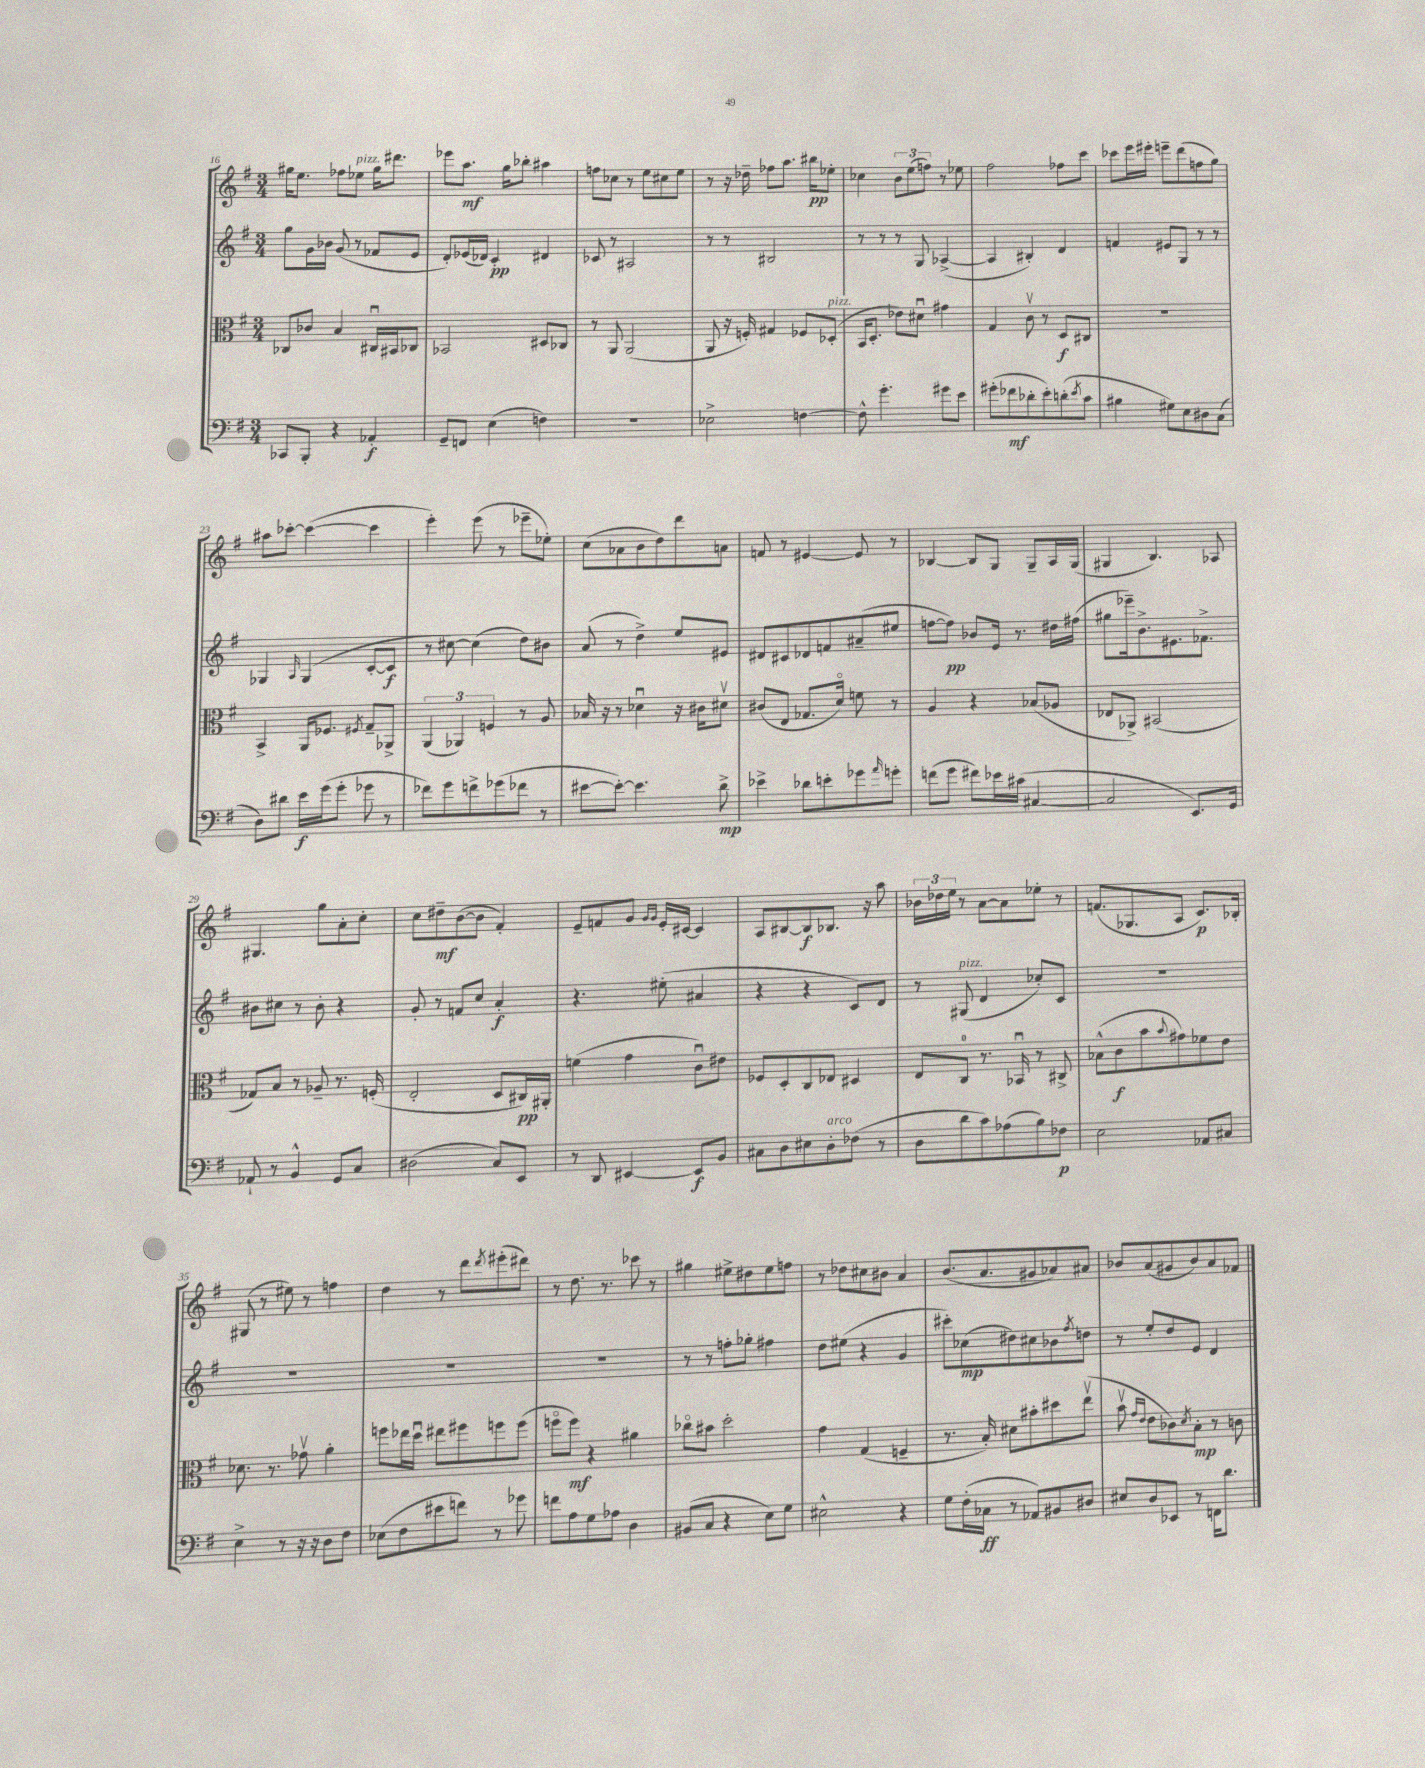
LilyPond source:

<<
\new StaffGroup <<
\new Staff = "s0" {
    \clef treble \key g \major \numericTimeSignature \time 3/4
    gis''16 e''8. fes''8 ees''8^\markup { \italic "pizz." } gis''16 dis'''8. |
    ees'''8 a''8.\mf g''16 bes''8-. ais''4 |
    f''8 ces''8 r8 e''8 cis''8 e''8 |
    r8 r16 des''16-- fes''8 a''8. bis''16\pp ees''8-. |
    ces''4 \tuplet 3/2 { b'8 e''8( f''8) } r8 ees''8 |
    fis''2 fes''8 c'''8 |
    ces'''8 e'''16 eis'''16-. e'''8-- d'''8( f''8 g''8) |
    ais''8 ces'''8~-. ces'''4~( ces'''4 |
    e'''4-.) e'''8( r8 ees'''8-- ees''8-.) |
    c''8( aes'8 b'8 d''8) d'''8 a'8 |
    f'8 r8 eis'4~ eis'8 r8 |
    bes4~ bes8 g8 g8-- a16 g16( |
    gis4 b4.) aes8 |
    gis4. g''8 a'8-. c''8-. |
    c''8 dis''8--\mf b'8~( b'8 fis'4-.) |
    e'8-- f'8 g'8 \grace { g'16 g'16 } e'16-. cis'16~ cis'4 |
    a8 bis8~ bis8\f bes8. r16 a''8 |
    \tuplet 3/2 { bes'16 des''16 e''16 } r8 a'8~ a'8 ees''8-. r8 |
    f'8.( ges8. a8 c'8.\p) bes16-. |
    gis8( r8 eis''8) r8 f''4 |
    d''4 r8 d'''8 \acciaccatura { d'''8 } eis'''8-.( dis'''8) |
    r8 d''8. r8. ces'''8 r8 |
    gis''4 eis''8-> dis''8 eis''8 f''8 |
    r8 des''8 cis''8 bis'8 a'4 |
    b'8.( a'8. gis'8 aes'8) ais'8 |
    bes'8 a'8( gis'8 bes'8) a'8 fes'8 \bar "|." |
}
\new Staff = "s1" {
    \clef treble \key g \major \numericTimeSignature \time 3/4
    g''8 g'16 bes'16 g'8( r8 fes'8 e'8 |
    d'8-.) ees'16( des'16) c'4-.\pp dis'4 |
    ces'8 r8 ais2 |
    r8 r8 bis2 |
    r8 r8 r8 g8 aes4~->( |
    aes4 bis4-.) d'4 |
    f'4 eis'8 g8 r8 r8 |
    ges4 \grace { a16 } ges4( c'8~-. c'8\f |
    r8 cis''8~) cis''4( d''8) bis'8 |
    a'8( r8 d''4->) e''8 eis'8 |
    dis'8 cis'8 des'8 f'8 ais'8--( eis''8 |
    f''8~ f''8\pp) bes'8 e'16 r8. dis''16 fis''16( |
    gis''8 ees'''16--) b'8.-> eis'8. fes'8.-> |
    bis'8 cis''8 r8 bis'8-. r4 |
    g'8-. r8 f'8 c''8 a'4-.\f |
    r4. eis''8-.( ais'4 |
    r4 r4 c'8) d'8 |
    r8 gis8^\markup { \italic "pizz." }( d'4 ces''8-.) c'8 |
    R2. |
    R2. |
    R2. |
    R2. |
    r8 r8 f''8-. ges''8-. fis''4 |
    d''8 eis''8( r4 g'4 |
    cis'''8-.) ces''8\mp( dis''8) cis''8 bes'8 \acciaccatura { fis''8 } d''8 |
    r8 e''8-. d''8 e'8 d'4 \bar "|." |
}
\new Staff = "s2" {
    \clef alto \key g \major \numericTimeSignature \time 3/4
    ces8 ces'8 b4 cis16\downbow bis,16 ces8 |
    bes,2 dis8 ces8 |
    r8 a,8 a,2( |
    a,8 r16 f16-.) gis4 fes8 des8-.^\markup { \italic "pizz." }( |
    b,16 d8.-. ees'8) dis'8\downbow gis'4 |
    g4 c'8\upbow r8 d8\f cis8 |
    R2. |
    b,4-> a,16 fes8. \acciaccatura { fis8 } g8-- aes,8-> |
    \tuplet 3/2 { a,4( aes,4) f4 } r8 a8 |
    bes16 r16 r8 des'4\downbow r16 cis'16 dis'8\upbow |
    cis'8( e8 ges8. d'16\flageolet) f'8 r8 |
    a4 r4 bes8( aes8 |
    ees8 aes,8->) bis,2( |
    ges8) b8 r8 aes8-- r8. f16-.( |
    e2-. d8 cis16\pp) ais,16-. |
    f'4( g'4 c'8\downbow) eis'8 |
    fes8 d8-. c8 ees8 dis4 |
    e8 c8-0 r8. bes,16\downbow r8 cis8-> |
    bes8-^( c'8\f b'8 \appoggiatura { b'8 } gis'8) fes'8 e'8 |
    des'8. r8. ges'8\upbow a'4-. |
    f''8 ees''16 d''16\downbow eis''8 fis''8 f''8 f''8( |
    f''8\flageolet f''8\mf) r4 ais'4 |
    ces''8\flageolet bis'8 d''2-. |
    g'4 g4( f4-- |
    r8. b16-.) dis'8 bis'8-. dis''8 e''8\upbow( |
    b'8\upbow \grace { g'16 e'16 } e'8 ces'8) \acciaccatura { d'8 } b8-.\mp r8 c'8 \bar "|." |
}
\new Staff = "s3" {
    \clef bass \key g \major \numericTimeSignature \time 3/4
    ces,8 b,,8-. r4 aes,4-.\f |
    g,8-- f,8 e4( f4) |
    R2. |
    ees2-> f4~ |
    f8-^ g'4.-. gis'8 e'8 |
    gis'8-.( fes'8\mf des'8-. e'8-.) d'8-.( \acciaccatura { e'8 } c'8 |
    bis4 gis8) e8 dis8 c8( |
    d8) dis'8 e'16\f g'16( g'8-. ges'8 r8 |
    fes'8) g'8 f'8-> ges'8( fes'8 r8 |
    eis'8~ eis'8~-.) eis'4. d'8->\mp |
    ees'4-> des'8 e'8-. ges'8 \grace { a'16 } g'8-. |
    f'8( g'8 fis'8) ees'16 cis'16( cis4~ |
    cis2 e,8.) g,16 |
    aes,8-! r8 b,4-^ g,8 c8 |
    dis2( c8) e,8 |
    r8 d,8 eis,4~ eis,8\f b,8 |
    cis8 d8 eis8 d8-.^\markup { \italic "arco" } fes8( r8 |
    d8 d'8 c'8) aes8( b8) fes8\p |
    e2 aes,8 cis8 |
    e4-> r8 r16 r16 d8 fis8 |
    ees8( fis8 eis'8 f'8) r8 ges'8 |
    f'8 a8 g8 aes8 d4 |
    bis,8( c8 r4 e8) g8 |
    eis2-^ r4 |
    g8 fis16-.( ces16\ff r8 aes,8) bis,8 dis8 |
    eis8 d8 ees,8 r8 f,16 d'8. \bar "|." |
}
>>
>>
\layout { \context { \Score currentBarNumber = #16 } }
